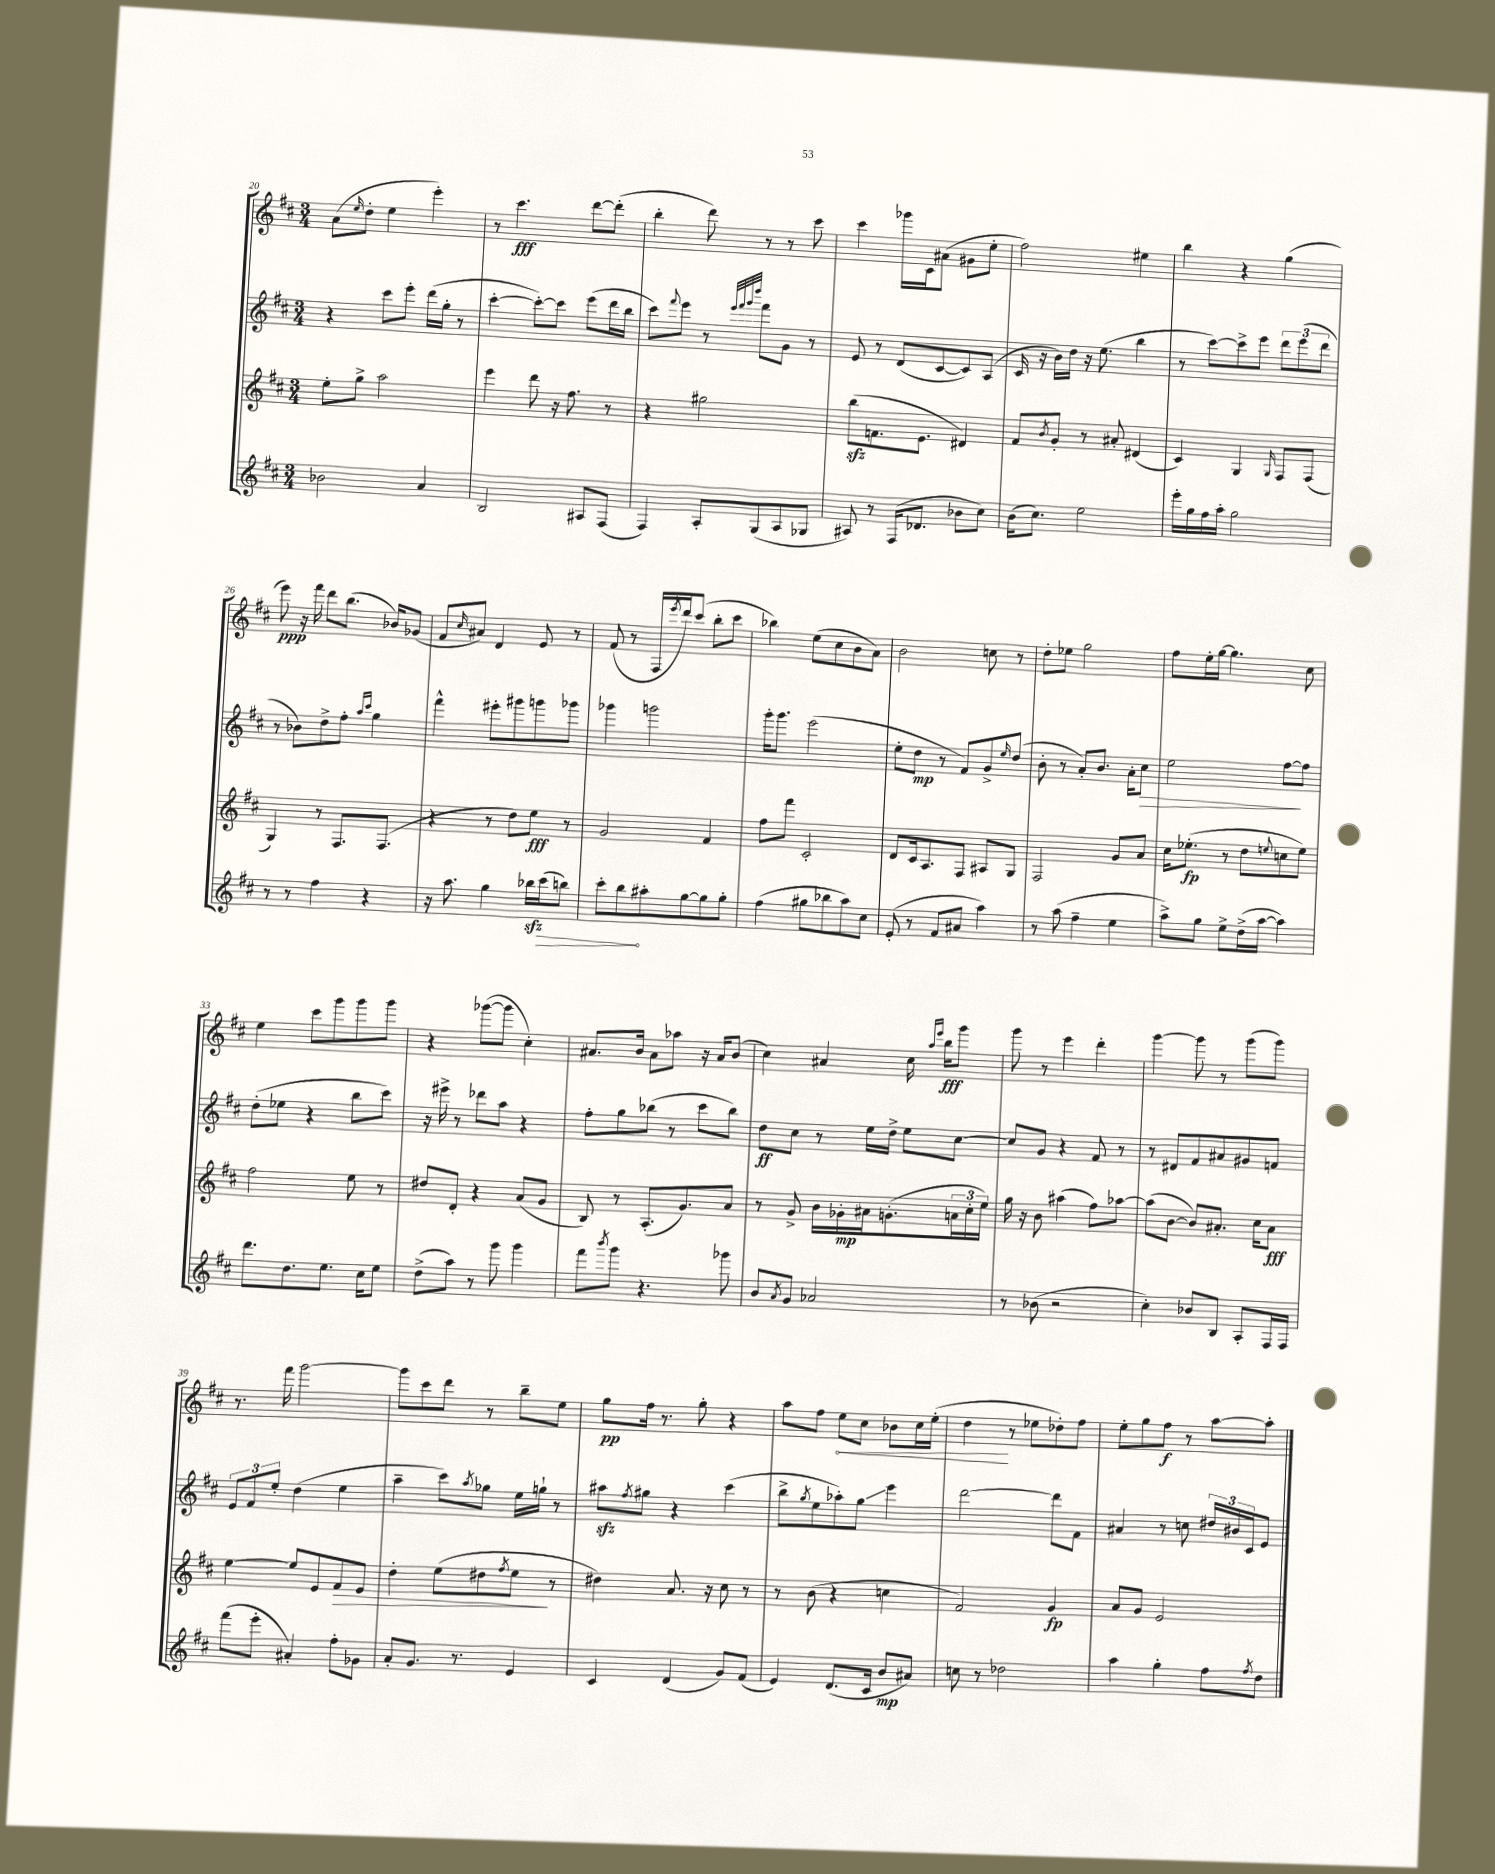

**kern	**kern	**kern	**kern
*staff4	*staff3	*staff2	*staff1
*clefG2	*clefG2	*clefG2	*clefG2
*k[f#c#]	*k[f#c#]	*k[f#c#]	*k[f#c#]
*M3/4	*M3/4	*M3/4	*M3/4
2b-	8ee'	4r	(8a
.	.	.	16qqee
.	8gg^	.	8dd'
.	2aa	8ccc#	4ee
.	.	8eee'	.
4a	.	(16ddd	4eee')
.	.	16gg'	.
.	.	8r	.
=	=	=	=
2B	4eee	[4ccc#'	8r
.	.	.	4.ccc#
.	8ddd	8ccc#'_)	.
.	16r	8ccc#]	.
.	8.ff#	.	.
8A#	.	(8eee	[8ddd
(8F#	8r	16ddd	(8ddd']
.	.	16bb	.
=	=	=	=
4F#)	4r	8ccc#)	4bb'
.	.	8qqfff#	.
.	.	8eee	.
8A'	2gg#	8r	8ddd)
.	.	32qqeee	.
.	.	32qqfff#	.
.	.	32qqggg	.
.	.	32qqdddd	.
(8G	.	8fff#	8r
8A	.	8g	8r
8G-	.	8r	8ccc#
=	=	=	=
8A#)	(8bb	8e	4ccc#
8r	8.f	8r	.
(16F#	.	(8d	16ggg-
8.d-	8.e	.	16c#
.	.	[8c#	(8a#
8b-	4d#)	8c#])	8g#
8cc#)	.	(8A	8ee'
=	=	=	=
(16b	8f#	16c#	2ff#)
8.cc#)	.	16r	.
.	8qb	.	.
.	8g'	16b)	.
.	.	16dd	.
2ee	8r	16r	.
.	.	(8.ee	.
.	8a#'	.	.
.	(4d#	4bb	4ee#
=	=	=	=
16eee'	4c#)	8r	4bb
16gg	.	.	.
16ff#	.	[8ccc#)	.
16aa'	.	.	.
2gg	4G	8ccc#^]	4r
.	.	8eee	.
.	16qqG	.	.
.	8F#	12ddd	(4gg
.	.	(12eee	.
.	(8F#	.	.
.	.	12ddd	.
=	=	=	=
8r	4G)	8r	8eee)
8r	.	8b-)	16r
.	.	.	16fff#
4ff#	8r	8dd^	8ddd
.	8.F#	8ff#'	(8.bb
.	.	16qqaa	.
.	.	16qqccc#	.
4r	.	4gg	.
.	(8.F#	.	16b-)
.	.	.	(8g-
=	=	=	=
16r	4r	4fff#^^	8f#
8.aa	.	.	.
.	.	.	16qqcc#
.	.	.	8a#)
4gg	8r	8eee#'	4d
.	8dd)	8ggg#	.
16bb-	8ee	8ggg	8e
(16ccc#	.	.	.
8bb)	8r	8ggg-	8r
=	=	=	=
8ccc#'	2g	4ggg-	(8f#
8bb	.	.	8r
8aa#'	.	2ggg	16F#
.	.	.	8qeee
.	.	.	16ddd)
[8gg	.	.	(8ccc#
8gg]	4f#	.	8bb'
8gg'	.	.	8ccc#
=	=	=	=
(4ff#	8ff#	16ggg'	4bb-)
.	.	8.ggg	.
.	8fff#	.	.
8gg#	2c#'	(2eee	(8ee
8bb-	.	.	8cc#
8aa)	.	.	8b
8cc#	.	.	8a)
=	=	=	=
(8e'	8d	8ee'	2b
8r	16c#	8dd	.
.	8.A	.	.
8f#	.	8r	.
8a#	8F#	8f#)	.
4aa)	8A#	8g^	8cc
.	.	16qqee	.
.	8G	(8dd	8r
=	=	=	=
8r	2F#	8b'	8dd'
(8aa	.	8r	8ee-
4ff#~	.	8a')	2gg
.	.	8.b	.
4ee	8g	.	.
.	.	16a'	.
.	8a	8cc#	.
=	=	=	=
8aa^)	16cc#	2ee	8ff#
.	(8.ee-'	.	.
8gg	.	.	16ee'
.	.	.	[16gg
8ee^	8r	.	4.gg]
(16dd^	8dd	.	.
[16aa	.	.	.
.	8qqee	.	.
4aa])	8cc	[8ff#	.
.	8ee)	8ff#]	8cc#
=	=	=	=
8.ddd	2ff#	(8dd'	4ee
.	.	8ee-	.
8.dd	.	.	.
.	.	4r	8ccc#
8.ee	.	.	8ggg
.	8ee	8bb	8ggg
16cc#	.	.	.
8ee	8r	8ccc#)	8ggg
=	=	=	=
(8dd^	8dd#	16r	4r
.	.	16eee#^	.
8aa)	8d'	8r	.
8r	4r	8ddd-	([8ggg-
8ggg	.	8aa	8ggg-]
4ggg	(8a	4r	4cc#')
.	8g	.	.
=	=	=	=
8fff#	8B)	8ff#'	8.a#
8qbbb	.	.	.
8ggg	8r	8gg	.
.	.	.	16b
4.r	(8.A'	(8bb-	8a#
.	.	8r	8aa-
.	8.g)	.	.
.	.	8ccc#	16r
.	.	.	16a#
8ggg-	8a	8bb-)	(8b
=	=	=	=
8b	8r	8dd	4cc#)
8qa	.	.	.
8g	8g^	8cc#	.
2a-	16b	8r	4a#
.	16g-'	.	.
.	16a#	16ee	.
.	(8.g'	16dd^	.
.	.	8ee	16cc#
.	.	.	16qqaa
.	.	.	16qqeee
.	.	.	16bb
.	24a	[8cc#	8ggg
.	24cc#'	.	.
.	24ee)	.	.
=	=	=	=
8r	16gg	8cc#]	8ggg
.	16r	.	.
(8b-	8b	8g	8r
2r	(4aa#	4r	4eee
.	8ff#)	8f#	4ddd'
.	[8aa-	8r	.
=	=	=	=
4cc#')	(8aa-]	8r	[4ggg
.	[8b	8d#	.
8b-	8b])	8f#	8ggg]
8B	8.a#'	8a#	8r
8A'	.	8g#	(8ggg
.	16cc#	.	.
16F#	8a#	8f	8ggg)
16F#	.	.	.
=	=	=	=
(8fff#	[4ee	12e	8.r
.	.	12f#	.
8eee'	.	.	.
.	.	12ee'	.
.	.	.	16fff#
4a#')	8ee]	(4dd	[2ggg
.	8e	.	.
8ff#'	8f#	4ee	.
8g-	8e	.	.
=	=	=	=
8a'	4dd'	4aa~	8ggg]
8.g	.	.	8ccc#
.	(8ee	8ccc#)	8ddd
8.r	.	.	.
.	.	8qaa	.
.	8dd#	8gg-	8r
.	8qff#	.	.
4e	8ee	16ee	8bb~
.	.	16gg`	.
.	8r	8r	8ee
=	=	=	=
4c#	4dd#)	8aa#	8gg
.	.	8qff#	.
.	.	8gg#	16ff#
.	.	.	8.r
(4d	8.a	4r	.
.	.	.	8gg'
.	16r	.	.
8g)	8cc#	(4ccc#	4r
(8f#	8r	.	.
=	=	=	=
4e)	8r	8bb^	8aa
.	.	8qgg	.
.	(8b	8ee	8ff#
(8.d	4r	8aa-')	8ee
.	.	8gg	8cc#
16c#	.	.	.
8b	4cc	4eee	8b-
8a#)	.	.	16cc#
.	.	.	(16ee'
=	=	=	=
8cc	2f#)	[2ddd	4dd
8r	.	.	.
2dd-	.	.	8r
.	.	.	8ee-
.	4g	8ddd]	8dd-')
.	.	8f#	8ff#
=	=	=	=
4aa	8a	4a#	8ee'
.	8g	.	8gg
4gg'	2e	8r	8ff#
.	.	8cc	8r
8ff#	.	24dd#	[8aa
.	.	24b#	.
.	.	24c#	.
8qff#	.	.	.
8dd	.	8e	8aa']
==	==	==	==
*-	*-	*-	*-
